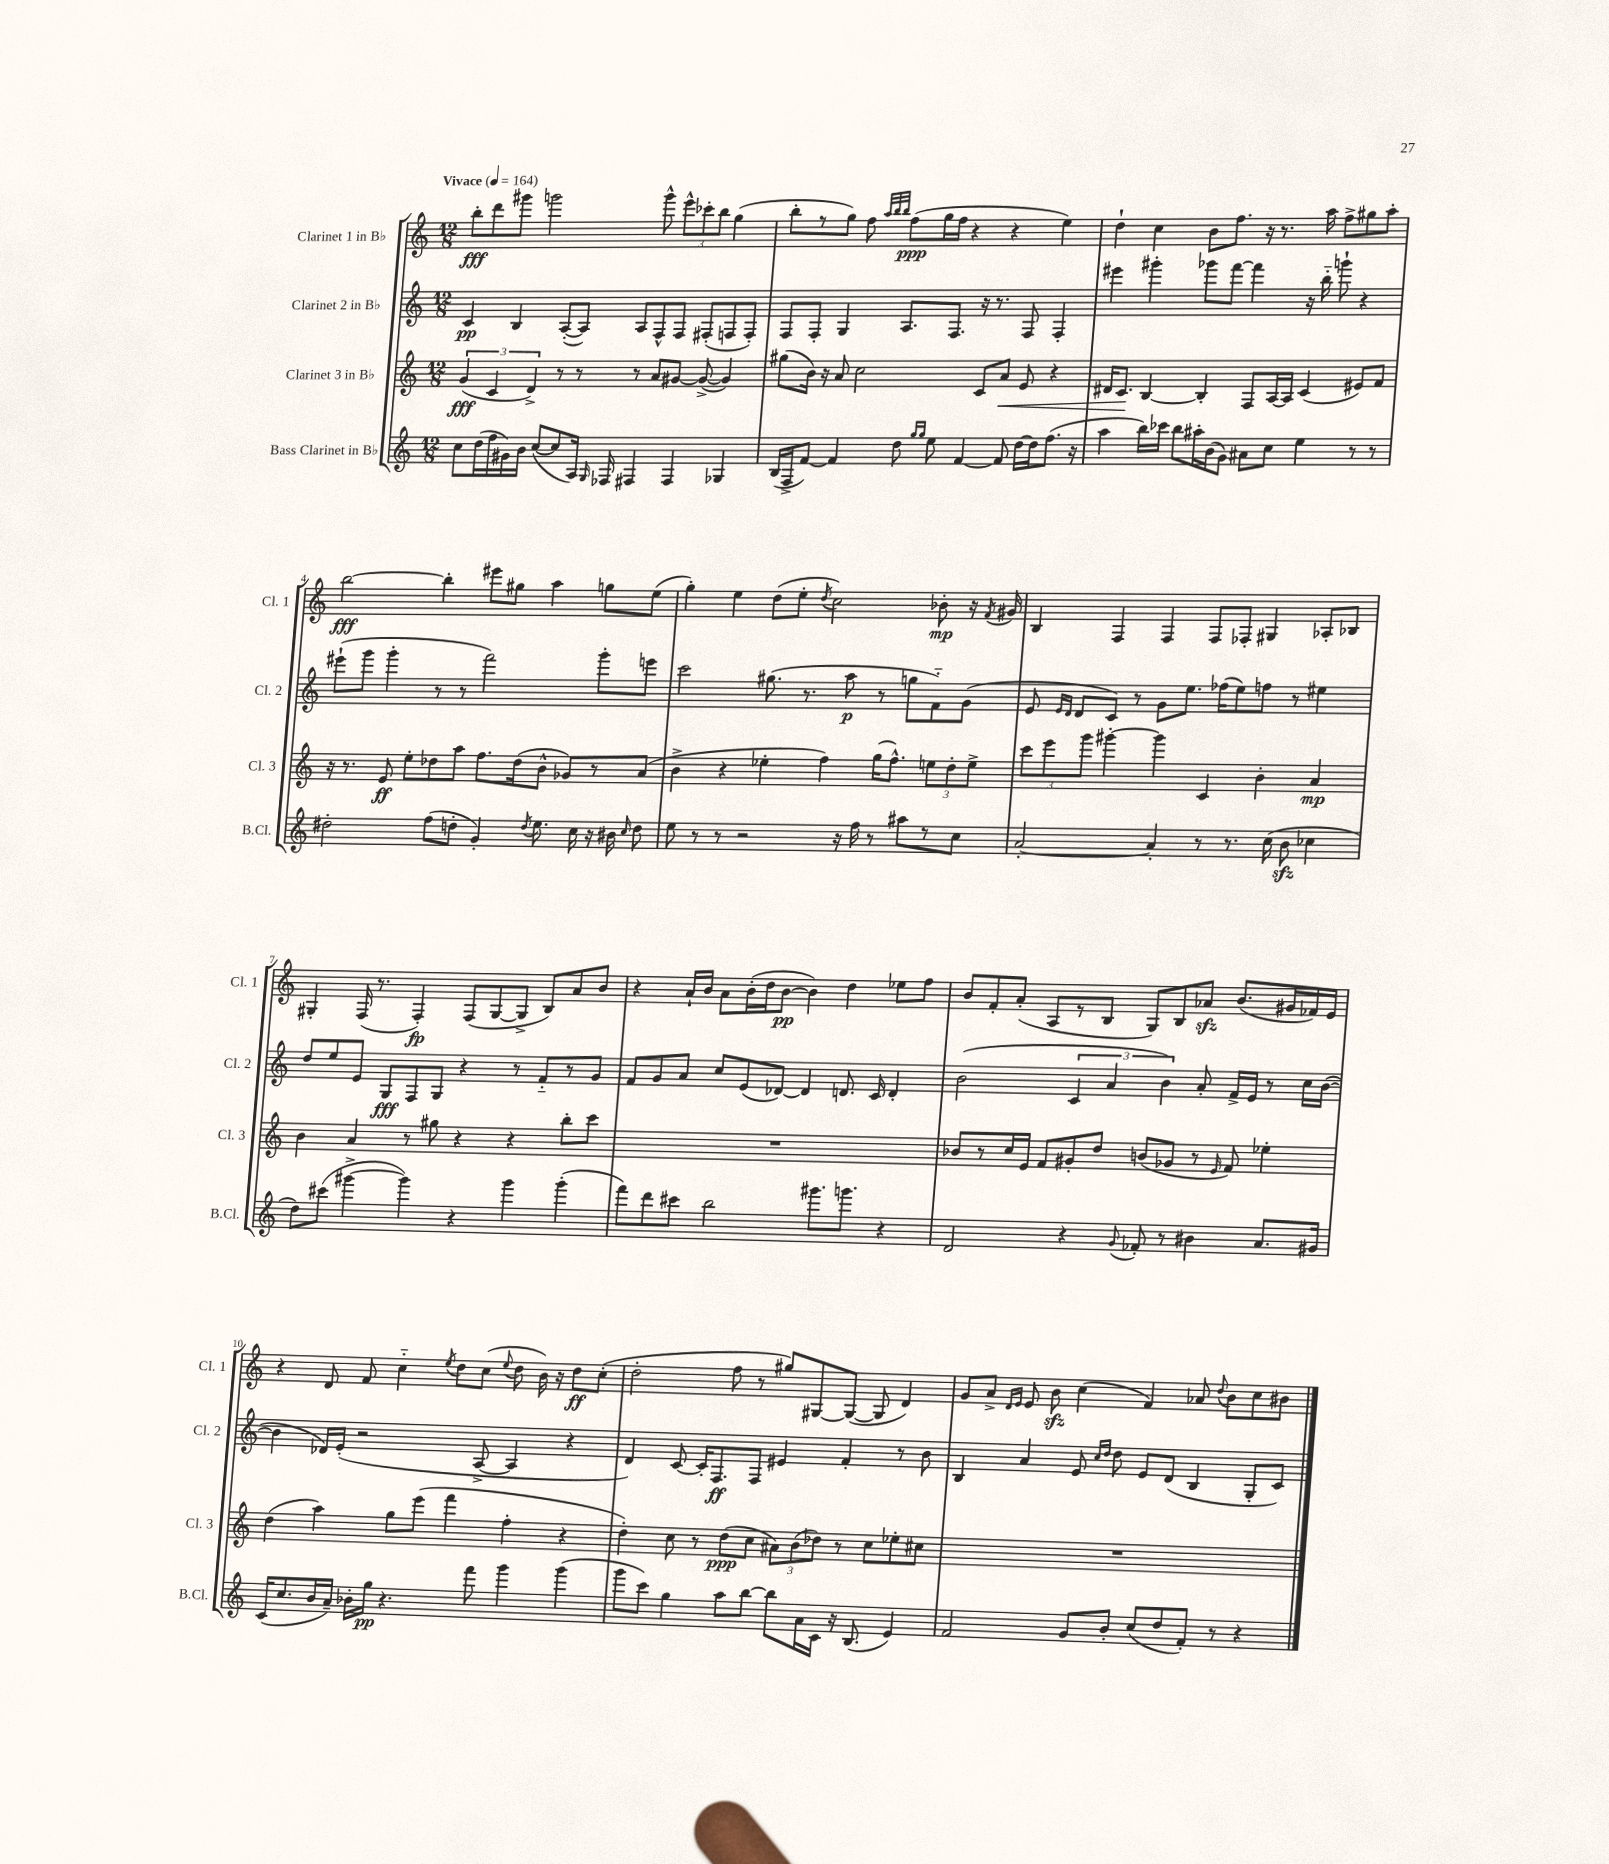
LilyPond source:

<<
\new StaffGroup <<
\new Staff = "s0" \with { instrumentName = "Clarinet 1 in Bb" shortInstrumentName = "Cl. 1" } {
    \clef treble \key c \major \numericTimeSignature \time 12/8 \tempo "Vivace" 4 = 164
    \autoBeamOff b''8[-.\fff d'''8 gis'''8] g'''2 g'''8-^ \tuplet 3/2 { e'''8[-^ ces'''8-. b''8] } g''4( |
    b''8[-. r8 g''8]) f''8 \grace { a''32[ b''32 b''32] } f''8[\ppp( g''16 f''16] r4 r4 e''4) |
    d''4-! c''4 b'8[ f''8.] r16 r8. a''16 f''8[-> gis''8 a''8]-. |
    b''2~\fff b''4-. eis'''8[ gis''8] a''4 g''8[ e''8]( |
    g''4-.) e''4 d''8[( e''8]-. \acciaccatura { d''8 } c''2) bes'8-.\mp r16 \acciaccatura { f'8 } gis'16 |
    b4 f4 f4 f8[ fes8]-. gis4 aes8[-. bes8] |
    gis4-. f16( r8. f4-.\fp) f8[( gis8~ gis8]-> b8[) a'8 b'8] |
    r4 a'16[-! b'16] a'8[ b'16-.( d''16 b'8]~\pp b'4) d''4 ees''8[ f''8] |
    b'8[ f'8-. a'8]-.( a8[ r8 b8] g8[) b8 aes'8]\sfz b'8.[( gis'16 fes'16) e'16] |
    r4 d'8 f'8 c''4-_ \acciaccatura { e''8 } d''8[ c''8]( \appoggiatura { e''8 } d''8 b'16) r16 d''8[\ff c''8]-.( |
    d''2-. f''8 r8 gis''8[) gis8~ gis8]~( gis8 d'4) |
    g'8[ a'8]-> \grace { d'16[ e'16] } e'8 b'8\sfz c''4( f'4) aes'8 \appoggiatura { d''8 } b'8[ c''8 bis'8] \bar "|." |
}
\new Staff = "s1" \with { instrumentName = "Clarinet 2 in Bb" shortInstrumentName = "Cl. 2" } {
    \clef treble \key c \major \numericTimeSignature \time 12/8
    \autoBeamOff c'4\pp b4 a8[~-.( a8]) a8[ f8-^ f8] fis8[-.( f8 f8]-.) |
    f8[ f8]-. g4 a8.[ f8.] r16 r8. f8 f4-. |
    eis'''4 gis'''4-. ges'''8[ f'''8]~ f'''4 r16 b''16-_ g'''8-! r4 |
    eis'''8[-!( g'''8] g'''4-. r8 r8 f'''2) g'''8[-. e'''8] |
    c'''2 gis''8.( r8. a''8\p r8 g''8[ f'8-_) g'8]( |
    e'8 \grace { e'16[ d'16] } d'8[ c'8]) r8 g'8[ e''8.] fes''16[( e''8) f''8] r8 eis''4 |
    d''8[ e''8 e'8] g8[\fff f8 g8] r4 r8 f'8[-_ r8 g'8] |
    f'8[ g'8 a'8] c''8[ e'8( des'8]~) des'4 d'8. c'16 d'4-. |
    b'2( \tuplet 3/2 { c'4 a'4 b'4) } a'8-. f'16[-> e'16] r8 c''16[ b'16]~( |
    b'4 des'16[) e'16]-.( r2 a8~-> a4 r4 |
    d'4) c'8~ c'16[-. f8.\ff f8] eis'4 f'4-. r8 b'8 |
    b4 a'4 e'8 \grace { c''16[ d''16] } d''8 e'8[ d'8]( b4 g8[-. c'8]) \bar "|." |
}
\new Staff = "s2" \with { instrumentName = "Clarinet 3 in Bb" shortInstrumentName = "Cl. 3" } {
    \clef treble \key c \major \numericTimeSignature \time 12/8
    \autoBeamOff \tuplet 3/2 { g'4\fff( c'4 d'4->) } r8 r8 r8 a'8[ gis'8]~ gis'8~->( gis'4) |
    gis''8[( b'16]) r16 a'8 c''2 c'8[ a'8]\< e'8 r4 |
    dis'16[ c'8.]\! b4~ b4-. f8[ a16~ a16] c'4( eis'8[) f'8] |
    r16 r8. e'8\ff e''8[-. des''8 a''8] f''8.[ des''16( b'8]-^ ges'8[) r8 a'8]( |
    b'4-> r4 ees''4-. f''4) g''16[( f''8.]-^) \tuplet 3/2 { e''8[ d''8-. e''8]-> } |
    \tuplet 3/2 { c'''8[ e'''8 g'''8] } gis'''4~-. gis'''4 c'4 b'4-. a'4\mp |
    b'4 a'4 r8 gis''8 r4 r4 b''8[-. c'''8] |
    R1. |
    bes'8[ r8 c''16 e'16] f'8[ gis'8-. d''8] b'8[( ges'8] r8 \grace { e'16 } f'8) ees''4-. |
    d''4( a''4) g''8[ e'''8]( f'''4 f''4-. r4 |
    d''4-.) c''8 r8 d''8[\ppp( c''8] \tuplet 3/2 { ais'8[) b'8( des''8]) } r8 c''8[ ees''8-. cis''8] |
    R1. \bar "|." |
}
\new Staff = "s3" \with { instrumentName = "Bass Clarinet in Bb" shortInstrumentName = "B.Cl." } {
    \clef treble \key c \major \numericTimeSignature \time 12/8
    \autoBeamOff c''8[ d''16( f''16 gis'16) b'16] c''8[~( c''8 a16]) \grace { g16 } fes16 fis4 fis4 ges4 |
    b16[( f16-> f'8]~) f'4 d''8 \grace { g''16[ g''16] } e''8 f'4~ f'8 d''16[~ d''16 f''8.]( r16 |
    a''4 b''16[) ces'''16] b''8[ ais''16-. b'16( g'8]) ais'8[ c''8] e''4 r8 r8 |
    dis''2-. f''8[( d''8]-. g'4-.) \acciaccatura { d''8 } e''8. c''16 r16 bis'16 \grace { c''16 } d''8 |
    e''8 r8 r8 r2 r16 f''16 r8 ais''8[ r8 c''8] |
    a'2~-. a'4-. r8 r8. c''16( b'8\sfz ces''4 |
    d''8[) cis'''8]( gis'''4~-> gis'''4) r4 gis'''4 gis'''4-.( |
    f'''8[) d'''8 cis'''8] b''2 gis'''8.[ g'''8.] r4 |
    d'2 r4 \appoggiatura { g'8 } fes'8-. r8 bis'4 a'8.[ gis'16] |
    c'16[( c''8. b'16 a'16]--) bes'16[-. g''16]\pp r4. f'''8 g'''4 g'''4( |
    g'''8[ c'''8]) g''4 a''8[ b''8]~ b''8[ a'16 c'16] r16 b8.( e'4) |
    f'2 g'8[ b'8]-. c''8[( d''8 f'8]-.) r8 r4 \bar "|." |
}
>>
>>
